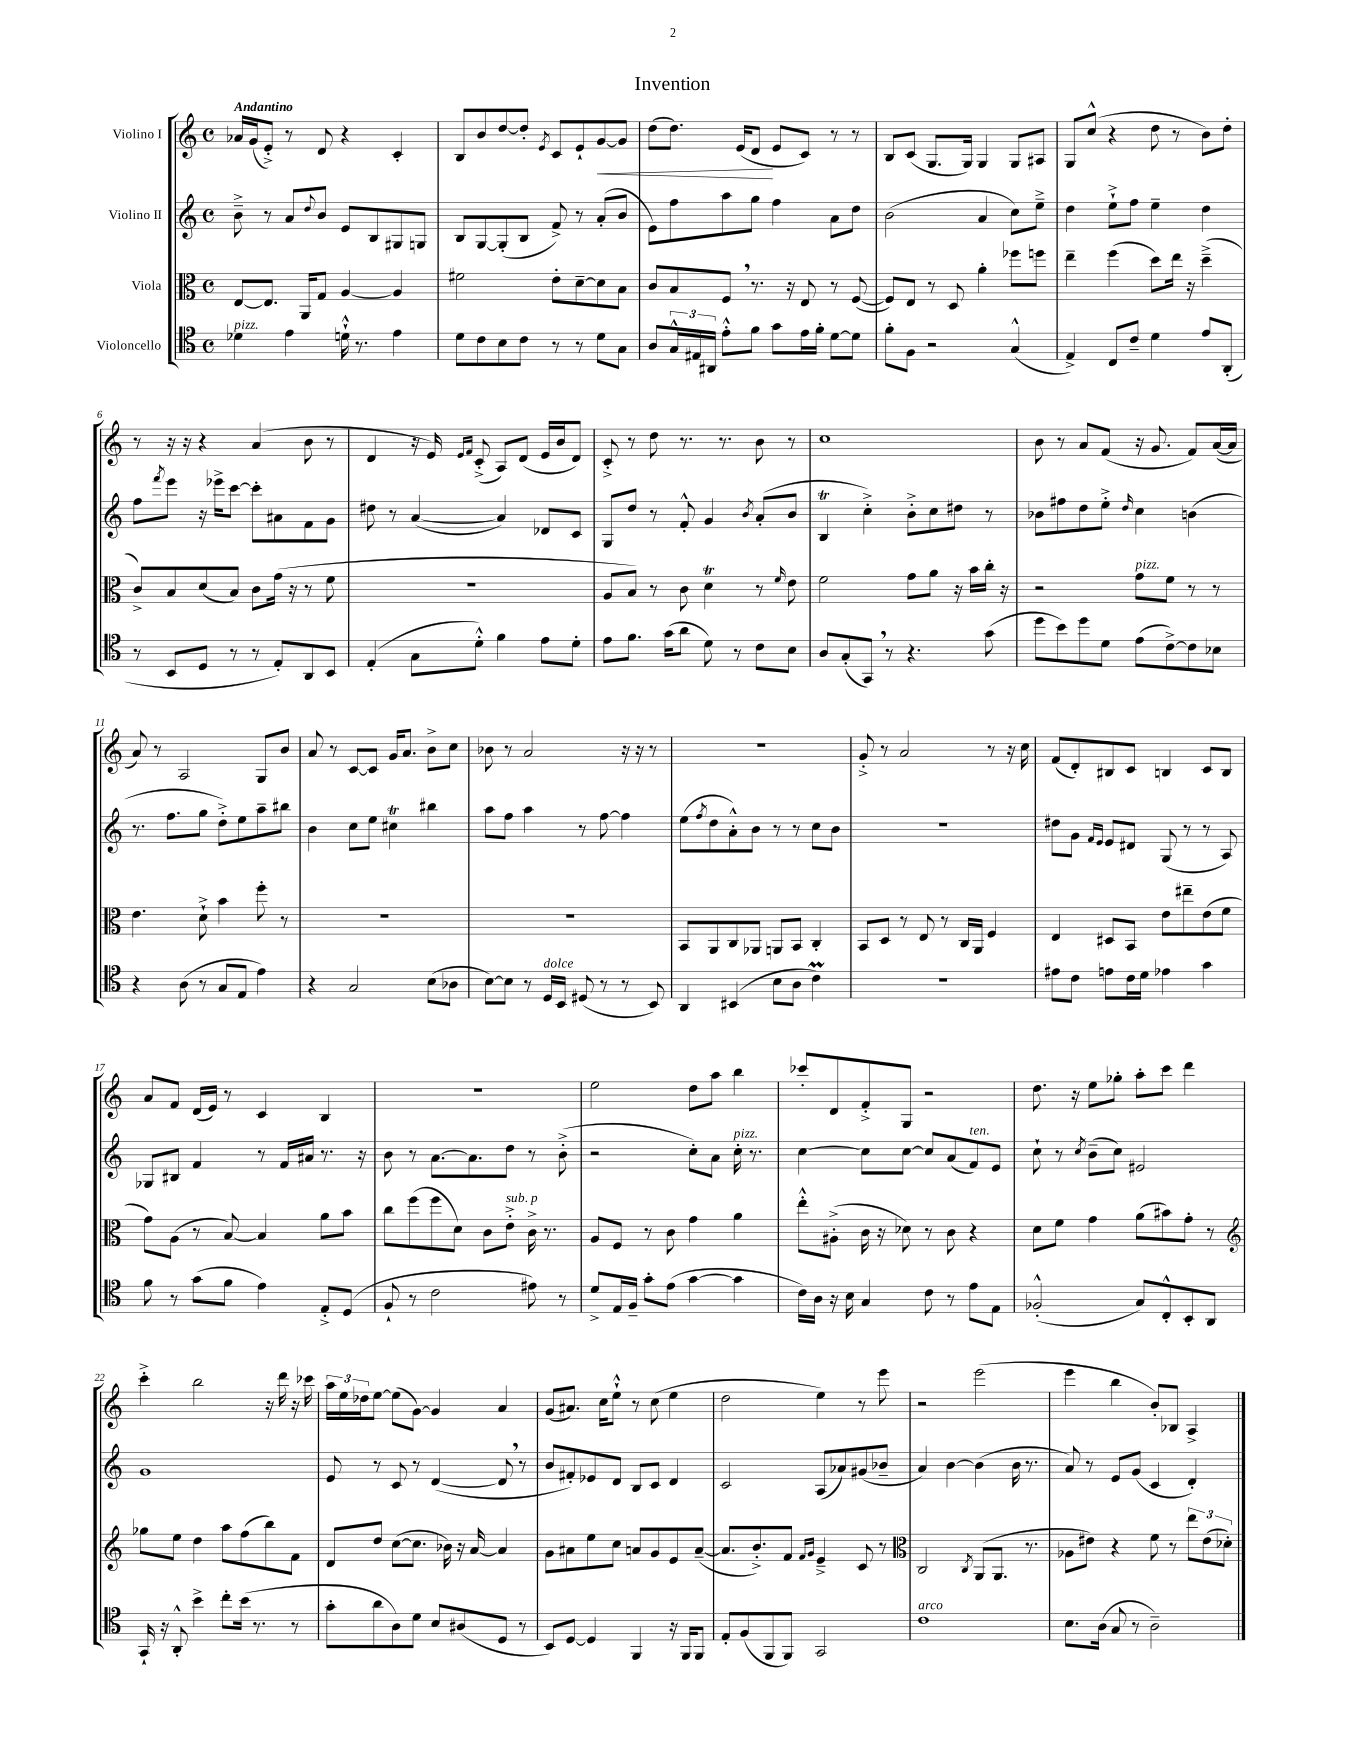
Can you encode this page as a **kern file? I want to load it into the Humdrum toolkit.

**kern	**kern	**kern	**kern	**dynam
*part4	*part3	*part2	*part1	*part1
*staff4	*staff3	*staff2	*staff1	*staff1
*I"Violoncello	*I"Viola	*I"Violino II	*I"Violino I	*
*clefC4	*clefC3	*clefG2	*clefG2	*
*k[]	*k[]	*k[]	*k[]	*
*M4/4	*M4/4	*M4/4	*M4/4	*
*met(c)	*met(c)	*met(c)	*met(c)	*
=1	=1	=1	=1	=1
!	!	!	!LO:TX:a:B:t=Andantino	!
!LO:TX:a:i:t=pizz.	!	!	!	!
4d-X\	[8E/L	8b~^\	16a-X/LL	.
.	.	.	(16g/J	.
.	8.E/J]	8r	8e'^/J)	.
4e\	.	8a/L	8r	.
.	16AA/KL	.	.	.
.	.	8qqdd/	.	.
.	8G/J	8b/J	8d/	.
16dn`^^\	[4A/	8e/L	4r	.
8.r	.	.	.	.
.	.	8B/	.	.
4e\	4A/]	8G#X/	4c'/	.
.	.	8Gn/J	.	.
=2	=2	=2	=2	=2
8d\L	2f#X\	8B/L	8B/L	.
8c\	.	[8G/	8b/	.
8B\	.	(8G'/]	[8dd/	.
8c\J	.	8B/J	8dd'/J]	.
.	.	.	8qe/	.
8r	8e'\L	8f^/)	8c/L	.
8r	[8d~\	8r	8e`/	.
!	!	!	!	!LO:HP:b
8d\L	8d\]	(8a'/L	[8g/	<
8G\J	8B\J	8b/J	8g/J]	.
=3	=3	=3	=3	=3
8A/L	8c/L	8e\L)	(8dd\L	.
24G^^/L	8B/	8ff\	8.dd\J)	.
24E#X/	.	.	.	.
24AA#X/JJ	.	.	.	.
8e'^^\L	8F,/J	8aa\	.	.
.	.	.	(16e/KL	.
8f\J	8.r	8gg\J	8d/J	.
8g\L	.	4ff\	8e/L	[
.	16r	.	.	.
16e\L	8E/	.	8c/J)	.
16f'\JJ	.	.	.	.
[8d\L	8r	8a\L	8r	.
8d\J]	([8F/	8dd\J	8r	.
=4	=4	=4	=4	=4
8f'\L	8F/L])	(2b\	8B/L	.
8F\J	8E/J	.	(8c/J	.
2r	8r	.	8.G/L	.
.	8D/	.	.	.
.	.	.	16G/Jk)	.
.	4a'\	4a/	4G/	.
(4G^^/	8ff-X\L	8cc\L)	8G/L	.
.	8ffn\J	8ee~^\J	8A#X/J	.
=5	=5	=5	=5	=5
4E^/)	4ee~\	4dd\	8G/L	.
.	.	.	(8cc^^/J	.
8C/L	(4ff\	8ee`^\L	4r	.
8c~/J	.	8ff\J	.	.
4d\	8dd\L)	4ee~\	8dd\	.
.	16ee\Jk	.	8r	.
.	16r	.	.	.
8e/L	(4dd~^\	4dd\	8b\L)	.
(8AA'/J	.	.	8dd'\J	.
!!LO:LB:g=z
=6	=6	=6	=6	=6
8r	8c^/L)	8ff\L	8r	.
.	.	8qfff/	.	.
8BB/L	8B/	8eee\J	16r	.
.	.	.	16r	.
8D/J	(8d/	16r	4r	.
.	.	16eee-X^\KL	.	.
8r	8B/J)	[8ccc\J	.	.
8r	8c\L	8ccc'\L]	(4a/	.
8E'/L)	(16g\Jk	8a#X\	.	.
.	16r	.	.	.
8AA/	8r	8f\	8b\	.
8BB/J	8f\	8g\J	8r	.
=7	=7	=7	=7	=7
(4E'/	1r	8dd#X\	4d/	.
.	.	8r	.	.
8G\L	.	([4a/	16r	.
.	.	.	16e/)	.
.	.	.	16qqe/LL	.
.	.	.	16qqf/JJ	.
8d'^^\J)	.	.	(8c'^/	.
4f\	.	4a/])	8A/L)	.
.	.	.	(8d/J	.
8e\L	.	8d-X/L	16e/LL	.
.	.	.	16b/J	.
8d'\J	.	8c/J	8d/J)	.
=8	=8	=8	=8	=8
8e\L	8A/L	8G/L	8c'^/	.
8.f\J	8B/J)	8dd/J	8r	.
.	8r	8r	8dd\	.
(16g\KL	.	.	.	.
8a\J	8c\	8f'^^/	8.r	.
8d\)	4dT\	4g/	.	.
.	.	.	8.r	.
8r	.	.	.	.
.	.	8qb/	.	.
8c\L	8r	(8a'/L	8b\	.
.	16qqf/	.	.	.
8B\J	8e\	8b/J	8r	.
=9	=9	=9	=9	=9
8A/L	2f\	4Bt/	1cc	.
(8G'/	.	.	.	.
8GG,/J)	.	4cc'^\)	.	.
8r	.	.	.	.
4.r	8g\L	8b'^\L	.	.
.	8a\J	8cc\	.	.
.	16r	8dd#X\J	.	.
.	16b\LL	.	.	.
(8g\	16cc'\JJ	8r	.	.
.	16r	.	.	.
=10	=10	=10	=10	=10
8dd\L	2r	8b-X\L	8b\	.
8b\)	.	8ff#X\	8r	.
8dd\	.	8dd\	8a/L	.
8d\J	.	8ee'^\J	(8f/J	.
.	.	16qqdd/	.	.
!	!LO:TX:a:i:t=pizz.	!	!	!
(8e\L	8g\L	4cc\	16r	.
.	.	.	8.g/	.
[8c^\)	8f\J	.	.	.
8c\]	8r	(4bn\	8f/L)	.
8B-X\J	8r	.	([16a/L	.
.	.	.	16a/JJ]	.
!!LO:LB:g=z
=11	=11	=11	=11	=11
4r	4.e\	8.r	8a/)	.
.	.	.	8r	.
.	.	8.ff\L	.	.
(8A\	.	.	2A/	.
8r	8d`^\	8gg\J	.	.
8G/L	4b\	8dd'^\L)	.	.
8E/J	.	8ee\	.	.
4e\)	8ff'\	8aa~\	8G/L	.
.	8r	8bb#X\J	8b/J	.
=12	=12	=12	=12	=12
4r	1r	4b\	8a/	.
.	.	.	8r	.
2G/	.	8cc\L	[8c/L	.
.	.	8ee\J	8c/J]	.
.	.	4cc#Xt\	16g/KL	.
.	.	.	8.a/J	.
(8B\L	.	4bb#X\	8b^\L	.
8A-X\J	.	.	8cc\J	.
=13	=13	=13	=13	=13
[8B\L)	1r	8aa\L	8b-X\	.
8B\J]	.	8ff\J	8r	.
8r	.	4aa\	2a/	.
!LO:TX:a:i:t=dolce	!	!	!	!
16D/LL	.	.	.	.
16BB/JJ	.	.	.	.
(8D#X/	.	8r	.	.
8r	.	[8ff\	.	.
8r	.	4ff\]	16r	.
.	.	.	16r	.
8BB/)	.	.	8r	.
=14	=14	=14	=14	=14
4AA/	8BB/L	(8ee\L	1r	.
.	.	8qff/	.	.
.	8AA/	8dd\	.	.
(4BB#X/	8C/	8a'^^\)	.	.
.	8AA-X/J	8b\J	.	.
8B\L	8AAn/L	8r	.	.
8A\J	8BB/J	8r	.	.
4cM\)	4C'/	8cc\L	.	.
.	.	8b\J	.	.
=15	=15	=15	=15	=15
1r	8BB/L	1r	8g'^/	.
.	8D/J	.	8r	.
.	8r	.	2a/	.
.	8E/	.	.	.
.	8r	.	.	.
.	16C/LL	.	.	.
.	16AA/JJ	.	.	.
.	4F/	.	8r	.
.	.	.	16r	.
.	.	.	16cc\	.
=16	=16	=16	=16	=16
8e#X\L	4E/	8dd#X\L	(8f/L	.
8c\J	.	8g\J	8d'/)	.
.	.	16qqf/LL	.	.
.	.	16qqe/JJ	.	.
8en\L	8D#X/L	8e/L	8B#X/	.
16c\L	8BB/J	8d#X/J	8c/J	.
16d\JJ	.	.	.	.
4e-X\	8e\L	(8G/	4Bn/	.
.	8ee#X~\	8r	.	.
4g\	(8e\	8r	8c/L	.
.	8f\J	8A/)	8B/J	.
!!LO:LB:g=z
=17	=17	=17	=17	=17
8f\	8g\L)	8G-X/L	8a/L	.
8r	(8A\J	8B#X/J	8f/J	.
(8g\L	8r	4f/	(16d/LL	.
.	.	.	16e/JJ)	.
8f\J	[8B/)	.	8r	.
4e\)	4B/]	8r	4c/	.
.	.	16f/LL	.	.
.	.	16a#X/JJ	.	.
8E'^/L	8a\L	8.r	4B/	.
(8D/J	8b\J	.	.	.
.	.	16r	.	.
=18	=18	=18	=18	=18
8F`/	8cc\L	8b\	1r	.
8r	(8ff\	8r	.	.
2c\	8ff\	[8.a\L	.	.
.	8d\J)	.	.	.
.	.	8.a\]	.	.
.	8c\L	.	.	.
!	!LO:TX:a:i:t=sub. p	!	!	!
.	8e'^\J	8dd\J	.	.
8e#X\)	16c^\	8r	.	.
.	8.r	.	.	.
8r	.	(8b'^\	.	.
=19	=19	=19	=19	=19
8d^/L	8A/L	2r	2ee\	.
16E/L	8F/J	.	.	.
16F~/JJ	.	.	.	.
8g'\L	8r	.	.	.
(8e\J	8c\	.	.	.
[4g\	4g\	8cc'\L)	8dd\L	.
.	.	8a\J	8aa\J	.
!	!	!LO:TX:a:i:t=pizz.	!	!
4g\]	4a\	16cc'\	4bb\	.
.	.	8.r	.	.
=20	=20	=20	=20	=20
16c\LL)	8ee'^^\L	[4cc\	8ccc-X'/L	.
16A\JJ	.	.	.	.
16r	(8A#X'^\J	.	8d/	.
16B\	.	.	.	.
4G/	16c\	8cc\L]	8f'^/	.
.	16r	.	.	.
.	8d-X\)	[8cc\J	8G/J	.
8c\	8r	8cc/L]	2r	.
8r	8c\	(8a/	.	.
!	!	!LO:TX:a:i:t=ten.	!	!
8e\L	4r	8f/)	.	.
8E\J	.	8e/J	.	.
=21	=21	=21	=21	=21
(2F-X'^^/	8d\L	8cc`\	8.dd\	.
.	8f\J	8r	.	.
.	.	.	16r	.
.	.	8qcc/	.	.
.	4g\	(8b~\L	8ee\L	.
.	.	8cc\J)	8gg-X'\J	.
8G/L)	(8a\L	2e#X/	8aa'\L	.
8C'^^/	8b#X\)	.	8ccc\J	.
8BB'/	8g'\J	.	4ddd\	.
8AA/J	8r	.	.	.
!!LO:LB:g=z
=22	=22	=22	=22	=22
*	*clefG2	*	*	*
16GG`/	8gg-X\L	1g	4ccc'^\	.
16r	.	.	.	.
8AA'^^/	8ee\J	.	.	.
4b^\	4dd\	.	2bb\	.
8cc'\L	8aa\L	.	.	.
(16b\Jk	(8ff\	.	.	.
8.r	.	.	.	.
.	8bb\)	.	16r	.
.	.	.	16ddd\	.
8r	8f\J	.	16r	.
.	.	.	16ccc-X\	.
=23	=23	=23	=23	=23
8g'\L	8d/L	8e/	24aa\LL	.
.	.	.	24ee\	.
.	.	.	24dd-X\J	.
8a\	8dd/J	8r	[8ee\J	.
8A\)	([8cc\L	8c/	(8ee\L]	.
8d\J	8.cc\J]	8r	[8g\J)	.
8B/L	.	([4d/	4g/]	.
.	16b-X\)	.	.	.
(8A#X/	16r	.	.	.
.	[16a/	.	.	.
8D/J	4a/]	8d,/]	4a/	.
8r	.	8r	.	.
=24	=24	=24	=24	=24
8BB/L)	8g\L	8b/L	(8g/L	.
[8D/J	8a#X\	8f#X'/)	8.a#X/J)	.
4D/]	8ee\	8e-X/	.	.
.	.	.	16cc\KL	.
.	8cc\J	8d/J	8ee`^^\J	.
4FF/	8an/L	8B/L	8r	.
.	8g/	8c/J	(8cc\	.
16r	8e/	4d/	4ee\	.
16FF/KL	.	.	.	.
8FF/J	([8a~/J	.	.	.
=25	=25	=25	=25	=25
8E'/L	8.a/L]	2c/	2dd\	.
(8F/	.	.	.	.
.	8.b'^/)	.	.	.
8FF/	.	.	.	.
8FF/J)	8f/J	.	.	.
.	16qqf/LL	.	.	.
.	16qqg/JJ	.	.	.
2GG/	4e~^/	(8A/L	4ee\)	.
.	.	8a-X/)	.	.
.	8c/	(8g#X/	8r	.
.	8r	8b-X~/J	8eee\	.
=26	=26	=26	=26	=26
*	*clefC3	*	*	*
!LO:TX:a:i:t=arco	!	!	!	!
1c	2C/	4a/)	2r	.
.	.	[4b\	.	.
.	8qC/	.	.	.
.	(8AA/L	(4b\]	(2eee\	.
.	8.AA/J	.	.	.
.	.	16b\	.	.
.	8.r	8.r	.	.
=27	=27	=27	=27	=27
8.B\L	8A-X\L	8a/)	4eee\	.
.	8e#X\J)	8r	.	.
(16A\Jk	.	.	.	.
8G/	4r	8e/L	4bb\	.
8r	.	(8g/J	.	.
2A~\)	8f\	4c/	8b'/L)	.
.	8r	.	8B-X/J	.
.	12ee\L	4d'/)	4A^/	.
.	(12e#\	.	.	.
.	12d-X'\J)	.	.	.
==	==	==	==	==
*-	*-	*-	*-	*-
